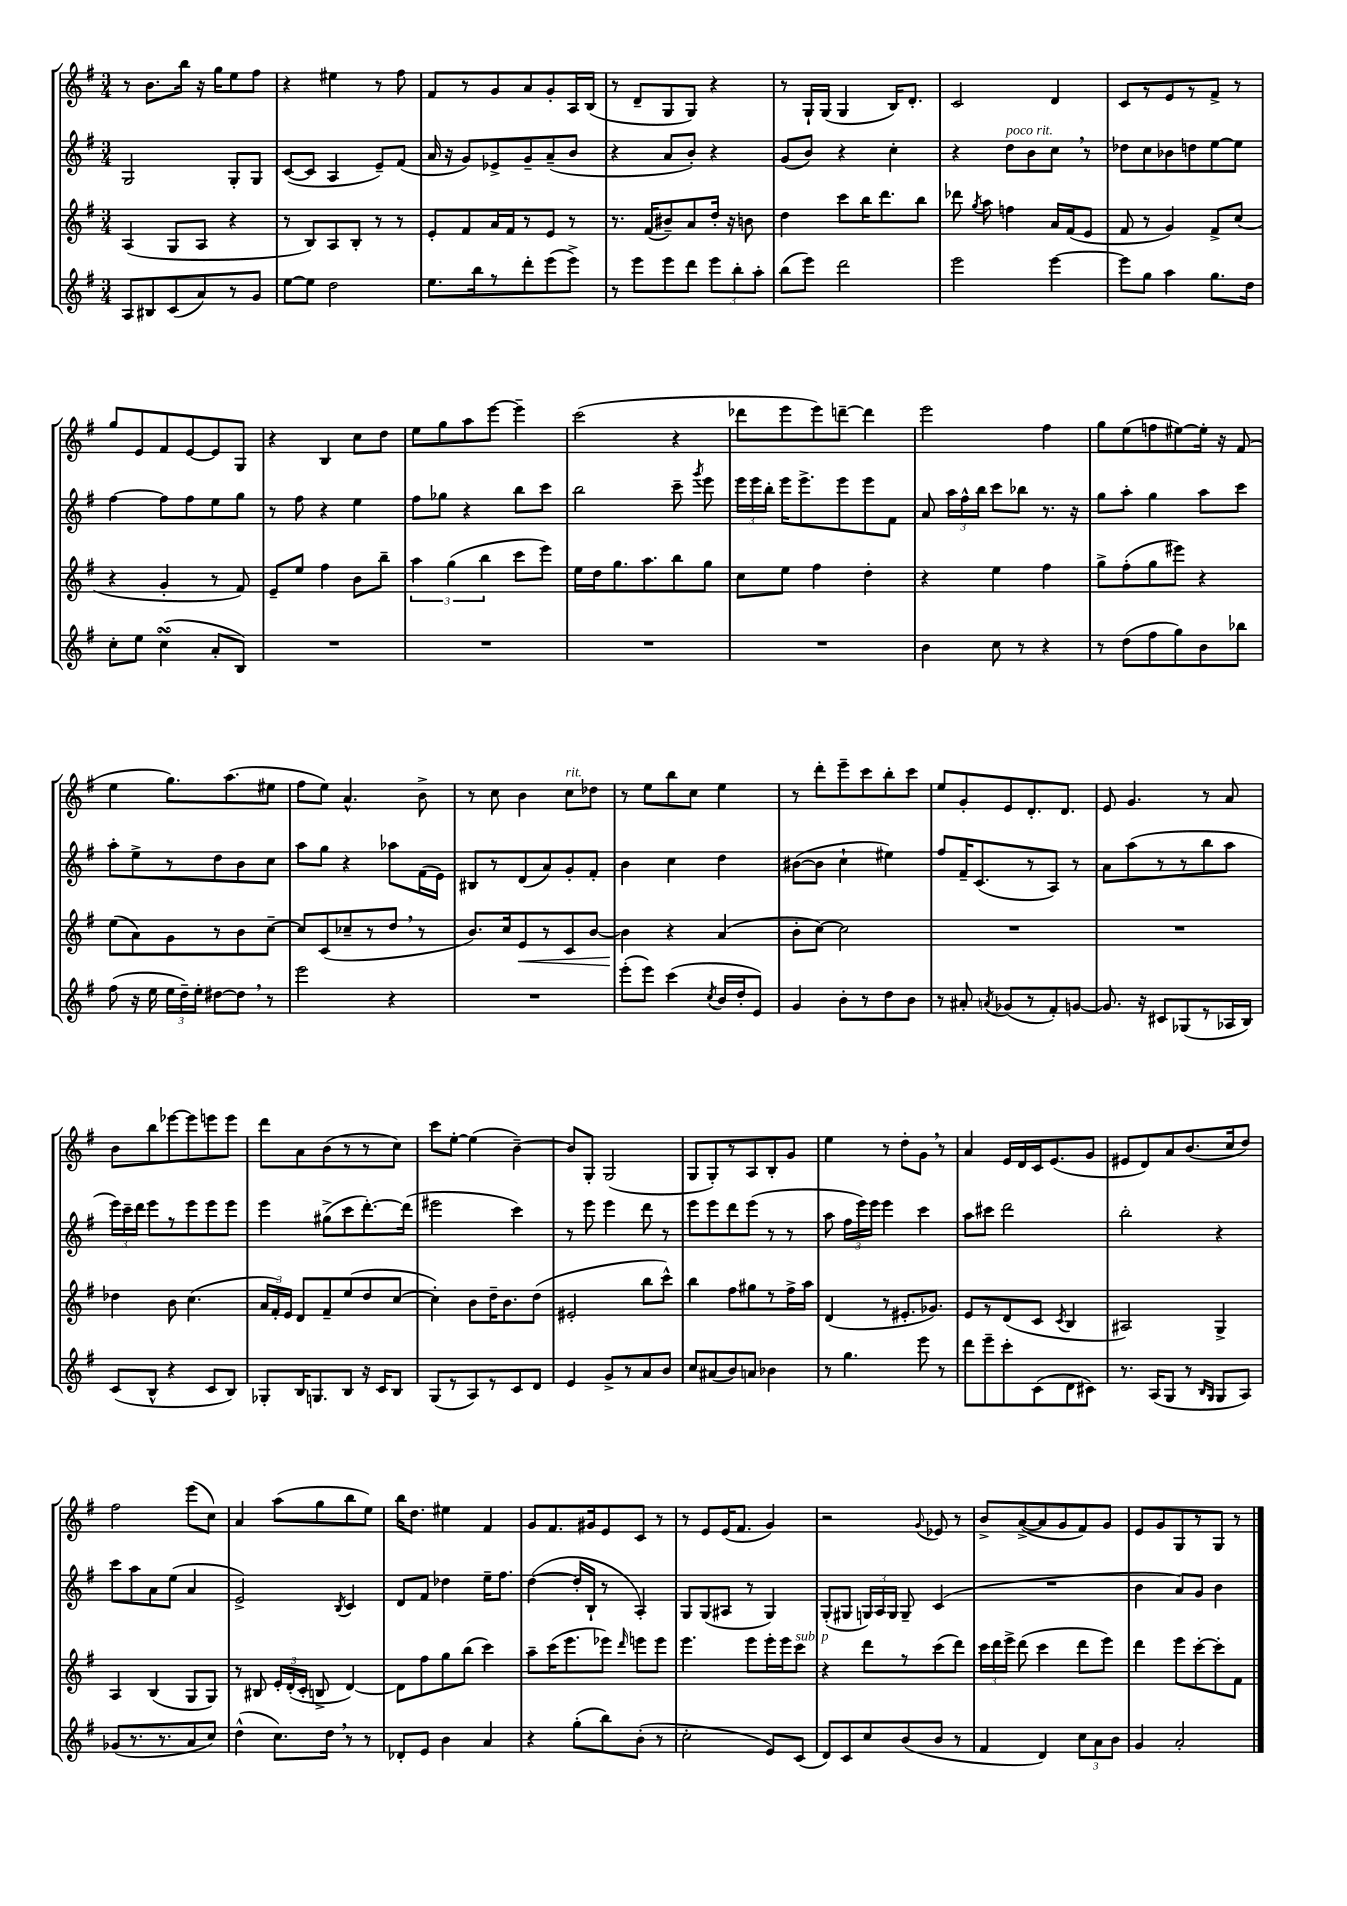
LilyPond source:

<<
\new StaffGroup <<
\new Staff = "s0" {
    \clef treble \key g \major \numericTimeSignature \time 3/4
    \autoBeamOff r8 b'8.[ b''16] r16 g''16[ e''8 fis''8] |
    r4 eis''4 r8 fis''8 |
    fis'8[ r8 g'8 a'8 g'8-. a16 b16]( |
    r8 d'8[-- g8 g8]) r4 |
    r8 g16[-! g16]( g4 b16[) d'8.]-. |
    c'2 d'4 |
    c'8[ r8 e'8 r8 fis'8]-> r8 |
    g''8[ e'8 fis'8 e'8~ e'8 g8] |
    r4 b4 c''8[ d''8] |
    e''8[ g''8 a''8 e'''8]~ e'''4-- |
    c'''2( r4 |
    des'''8[ e'''8 e'''8) d'''8]~-- d'''4 |
    e'''2 fis''4 |
    g''8[ e''8( f''8 eis''8~) eis''16]-. r16 fis'8( |
    e''4 g''8.[) a''8.( eis''8] |
    fis''8[ e''8]) a'4.-^ b'8-> |
    r8 c''8 b'4 c''8[^\markup { \italic "rit." } des''8] |
    r8 e''8[ b''8 c''8] e''4 |
    r8 d'''8[-. e'''8-- c'''8 b''8-. c'''8] |
    e''8[ g'8-. e'8 d'8.-. d'8.] |
    e'8 g'4. r8 a'8 |
    b'8[ b''8 ees'''8~ ees'''8 e'''8 e'''8] |
    d'''8[ a'8 b'8( r8 r8 c''8]) |
    c'''8[ e''8]~-. e''4( b'4~--) |
    b'8[ g8]-. g2( |
    g8[ g8-.) r8 a8 b8-. g'8] |
    e''4 r8 d''8[-. g'8] \breathe r8 |
    a'4 e'16[ d'16 c'16 e'8.( g'8] |
    eis'8[ d'8) a'8 b'8.( c''16 d''8]) |
    fis''2 e'''8[( c''8]) |
    a'4 a''8[( g''8 b''8 e''8]) |
    b''16[ d''8.] eis''4 fis'4 |
    g'8[ fis'8. gis'16 e'8 c'8] r8 |
    r8 e'8[ e'16( fis'8.] g'4) |
    r2 \appoggiatura { g'8 } ees'8 r8 |
    b'8[-> a'8~->( a'8 g'8 fis'8) g'8] |
    e'8[ g'8 g8 r8 g8] r8 \bar "|." |
}
\new Staff = "s1" {
    \clef treble \key g \major \numericTimeSignature \time 3/4
    \autoBeamOff g2 g8[-. g8] |
    c'8[~( c'8] a4 e'8[--) fis'8]( |
    a'16 r16 g'8[) ees'8-> g'8-- a'8--( b'8] |
    r4 a'8[ b'8]-.) r4 |
    g'8[( b'8]) r4 c''4-. |
    r4 d''8[^\markup { \italic "poco rit." } b'8 c''8] \breathe r8 |
    des''8[ c''8 bes'8 d''8 e''8~ e''8] |
    fis''4~ fis''8[ fis''8 e''8 g''8] |
    r8 fis''8 r4 e''4 |
    fis''8[ ges''8] r4 b''8[ c'''8] |
    b''2 c'''8-- \acciaccatura { g'''8 } e'''8 |
    \tuplet 3/2 { e'''16[ e'''16 b''16]-. } e'''16[ e'''8.-> e'''8 e'''8 fis'8] |
    a'8 \tuplet 3/2 { a''16[ fis''16-^ b''16] } c'''8[ bes''8] r8. r16 |
    g''8[ a''8]-. g''4 a''8[ c'''8] |
    a''8[-. e''8-> r8 d''8 b'8 c''8] |
    a''8[ g''8] r4 aes''8[ fis'16( e'16]) |
    bis8[ r8 d'8( a'8) g'8-. fis'8]-. |
    b'4 c''4 d''4 |
    bis'8[~( bis'8] c''4-! eis''4) |
    fis''8[ fis'16-- c'8.( r8 a8]) r8 |
    a'8[ a''8( r8 r8 b''8 a''8] |
    \tuplet 3/2 { e'''16[) c'''16-- d'''16] } e'''8[ r8 e'''8 e'''8 e'''8] |
    e'''4 gis''8[->( c'''8 d'''8.~-.) d'''16]( |
    eis'''2 c'''4) |
    r8 e'''8 e'''4 d'''8 r8 |
    e'''8[ e'''8 d'''8 e'''8]( r8 r8 |
    a''8 \tuplet 3/2 { fis''16[ e'''16) e'''16] } e'''4 c'''4 |
    a''8[ cis'''8] d'''2 |
    b''2-. r4 |
    c'''8[ a''8 a'8 e''8]( a'4 |
    e'2->) \acciaccatura { b8 } c'4 |
    d'8[ fis'8] des''4 e''16[-- fis''8.] |
    d''4~( d''16[-. b16]-! r8 a4-.) |
    g8[ g8( ais8] r8 g4) |
    g8[-.( gis8] \tuplet 3/2 { g16[) a16 g16] } g8-- c'4( |
    R2. |
    b'4 a'8[) g'8] b'4 \bar "|." |
}
\new Staff = "s2" {
    \clef treble \key g \major \numericTimeSignature \time 3/4
    \autoBeamOff a4( g8[ a8] r4 |
    r8 b8[) a8 b8]-. r8 r8 |
    e'8[-. fis'8 a'16 fis'16 r8 e'8] r8 |
    r8. fis'16[( bis'8--) a'8 d''16]-. r16 b'8 |
    d''4 c'''8[ b''16 d'''8. b''8] |
    des'''8 \acciaccatura { g''8 } a''8 f''4 a'16[ fis'16( e'8] |
    fis'8 r8 g'4) fis'8[-> c''8]( |
    r4 g'4-. r8 fis'8) |
    e'8[-- e''8] fis''4 b'8[ b''8]-- |
    \tuplet 3/2 { a''4 g''4( b''4 } c'''8[ e'''8]) |
    e''16[ d''16 g''8. a''8. b''8 g''8] |
    c''8[ e''8] fis''4 d''4-. |
    r4 e''4 fis''4 |
    g''8[-> fis''8-.( g''8 eis'''8]) r4 |
    e''8[( a'8) g'8 r8 b'8 c''8]~-- |
    c''8[ c'8( ces''8-- r8 d''8] \breathe r8 |
    b'8.[) c''16 e'8\< r8 c'8 b'8]~ |
    b'4\! r4 a'4( |
    b'8[-. c''8]~) c''2 |
    R2. |
    R2. |
    des''4 b'8 c''4.( |
    \tuplet 3/2 { a'16[ fis'16-.) e'16] } d'8[ fis'8-- e''8( d''8 c''8]~ |
    c''4-.) b'8[ d''16-- b'8. d''8]( |
    eis'2-. b''8[ c'''8]-^) |
    b''4 fis''8[ gis''8 r8 fis''16-> a''16] |
    d'4( r8 eis'8.[-. ges'8.]) |
    e'8[ r8 d'8( c'8] \acciaccatura { c'8 } b4 |
    ais2) g4-> |
    a4 b4( g8[ g8]) |
    r8 bis8 \tuplet 3/2 { e'16[-. d'16-.( c'16]-. } b8-> d'4~) |
    d'8[ fis''8 g''8 b''8]( c'''4) |
    a''8[-- c'''16( e'''8. ees'''8]) \grace { d'''16 } e'''8[ e'''8] |
    e'''4. e'''8[ e'''16-. e'''16 c'''8]^\markup { \italic "sub. p" } |
    r4 d'''8[ r8 c'''8( d'''8]) |
    \tuplet 3/2 { c'''16[ d'''16 e'''16]-> } d'''8( c'''4 d'''8[ e'''8]) |
    d'''4 e'''8[ c'''8~-. c'''8-. fis'8] \bar "|." |
}
\new Staff = "s3" {
    \clef treble \key g \major \numericTimeSignature \time 3/4
    \autoBeamOff a8[ bis8 c'8( a'8) r8 g'8] |
    e''8[~ e''8] d''2 |
    e''8.[ b''16 r8 d'''8-. e'''8( e'''8]->) |
    r8 e'''8[ e'''8 d'''8] \tuplet 3/2 { e'''8[ b''8-. a''8]-. } |
    b''8[( e'''8]) d'''2 |
    e'''2 e'''4~ |
    e'''8[ g''8] a''4 g''8.[ d''16] |
    c''8[-. e''8] c''4\turn( a'8[-. b8]) |
    R2. |
    R2. |
    R2. |
    R2. |
    b'4 c''8 r8 r4 |
    r8 d''8[( fis''8 g''8) b'8 bes''8] |
    fis''8( r16 e''16 \tuplet 3/2 { e''16[ d''16--) e''16]-. } dis''8[~ dis''8] \breathe r8 |
    e'''2 r4 |
    R2. |
    e'''8[-.( e'''8]) c'''4( \acciaccatura { c''8 } b'16[ d''16-. e'8]) |
    g'4 b'8[-. r8 d''8 b'8] |
    r8 ais'8-. \acciaccatura { a'8 } ges'8[( r8 fis'8-.) g'8]~ |
    g'8. r16 cis'8[ ges8( r8 aes16 b16]) |
    c'8[( b8]-^ r4 c'8[ b8]) |
    ges8[-. b16 g8. b8] r16 c'16[ b8] |
    g8[( r8 a8) r8 c'8 d'8] |
    e'4 g'8[-> r8 a'8 b'8] |
    c''8[ ais'8( b'8) a'8] bes'4 |
    r8 g''4. e'''8 r8 |
    d'''8[ e'''8-- c'''8-. c'8( d'8 cis'8]) |
    r8. a16[( g8] r8 \grace { b16[ g16] } g8[ a8]) |
    ges'8[( r8. r8. a'8 c''8]) |
    d''4-^( c''8.[) d''16] \breathe r8 r8 |
    des'8[-. e'8] b'4 a'4 |
    r4 g''8[-.( b''8) b'8]-.( r8 |
    c''2-. e'8[) c'8]( |
    d'8[) c'8 c''8 b'8( b'8] r8 |
    fis'4 d'4) \tuplet 3/2 { c''8[ a'8 b'8] } |
    g'4 a'2-. \bar "|." |
}
>>
>>
\layout { \context { \Score \remove "Bar_number_engraver" } }
